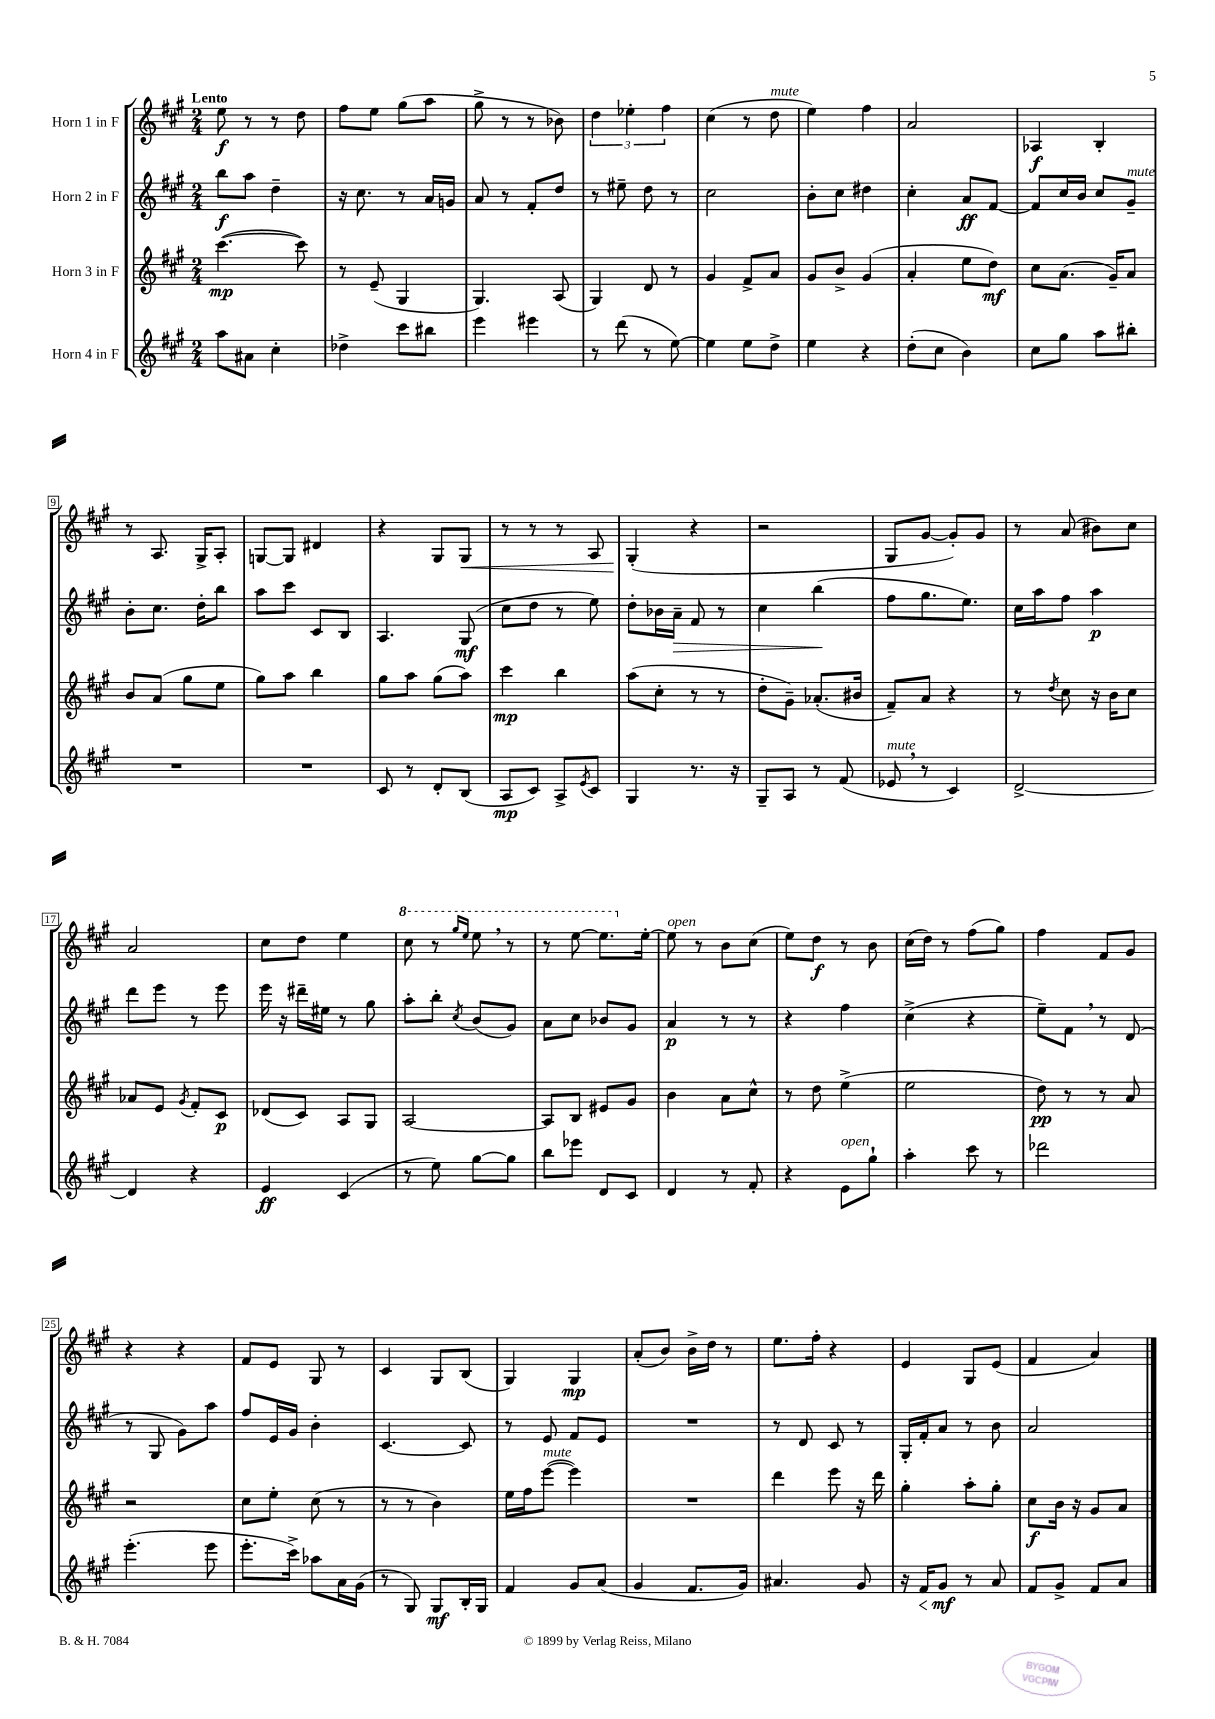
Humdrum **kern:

**kern	**kern	**kern	**kern
*staff4	*staff3	*staff2	*staff1
*clefG2	*clefG2	*clefG2	*clefG2
*k[f#c#g#]	*k[f#c#g#]	*k[f#c#g#]	*k[f#c#g#]
*M2/4	*M2/4	*M2/4	*M2/4
8aa	([4.ccc#	8bb	8ee
8a#	.	8aa	8r
4cc#'	.	4dd~	8r
.	8ccc#])	.	8dd
=	=	=	=
4dd-^	8r	16r	8ff#
.	.	8.cc#	.
.	(8e~	.	8ee
8ccc#	4G#	8r	(8gg#
8bb#	.	16a	8aa
.	.	16g	.
=	=	=	=
4eee	4.G#)	8a	8gg#^
.	.	8r	8r
4eee#	.	8f#'	8r
.	(8A	8dd	8b-)
=	=	=	=
8r	4G#)	8r	6dd
(8ddd	.	8ee#~	.
.	.	.	6ee-'
8r	8d	8dd	.
.	.	.	6ff#
[8ee)	8r	8r	.
=	=	=	=
4ee]	4g#	2cc#	(4cc#
8ee	8f#^	.	8r
8dd^	8a	.	8dd
=	=	=	=
4ee	8g#	8b'	4ee)
.	8b^	8cc#	.
4r	(4g#	4dd#	4ff#
=	=	=	=
(8dd'	4a'	4cc#'	2a
8cc#	.	.	.
4b)	8ee	8a	.
.	8dd)	[8f#	.
=	=	=	=
8cc#	8cc#	8f#]	4A-
8gg#	(8.a	16cc#	.
.	.	16b	.
8aa	.	8cc#	4B'
.	16g#~)	.	.
8bb#'	8a	8g#~	.
=	=	=	=
2r	8b	8b'	8r
.	(8a	8.cc#	8.A
.	8gg#	.	.
.	.	16dd'	16G#^
.	8ee	8bb	8A'
=	=	=	=
2r	8gg#)	8aa	[8G
.	8aa	8ccc#	8G]
.	4bb	8c#	4d#
.	.	8B	.
=	=	=	=
8c#	8gg#	4.A	4r
8r	8aa	.	.
8d'	(8gg#	.	8G#
(8B	8aa)	(8G#	8G#
=	=	=	=
8A	4ccc#	8cc#	8r
8c#)	.	8dd	8r
8A^	4bb	8r	8r
8qe	.	.	.
8c#	.	8ee)	8A
=	=	=	=
4G#	(8aa	8dd'	(4G#'
.	8cc#'	16b-	.
.	.	16a~	.
8.r	8r	8f#	4r
.	8r	8r	.
16r	.	.	.
=	=	=	=
8G#~	8dd'	4cc#	2r
8A	8g#~)	.	.
8r	(8.a-'	(4bb	.
(8f#	.	.	.
.	16b#	.	.
=	=	=	=
8e-	8f#~)	8ff#	8G#
8r	8a	8.gg#	[8g#
4c#)	4r	.	8g#'])
.	.	8.ee)	.
.	.	.	8g#
=	=	=	=
[2d^	8r	16cc#	8r
.	.	16aa	.
.	8qdd	.	.
.	8cc#	8ff#	(8a
.	16r	4aa	8b#)
.	16b	.	.
.	8cc#	.	8cc#
=	=	=	=
4d]	8a-	8ddd	2a
.	8e	8eee	.
.	8qg#	.	.
4r	8f#'	8r	.
.	8c#	8eee	.
=	=	=	=
4e	(8d-	16eee	8cc#
.	.	16r	.
.	8c#)	16ddd#~	8dd
.	.	16ee#	.
(4c#	8A	8r	4ee
.	8G#	8gg#	.
=	=	=	=
8r	[2A	8aa'	8ccc#
8ee)	.	8bb'	8r
.	.	.	16qqggg#
.	.	8qcc#	16qqeee
[8gg#	.	(8b	8eee
8gg#]	.	8g#)	8r
=	=	=	=
8bb	8A]	8a	8r
8eee-	8B	8cc#	[8eee
8d	8e#	8b-	8.eee]
8c#	8g#	8g#	.
.	.	.	[16ee'
=	=	=	=
4d	4b	4a	8ee]
.	.	.	8r
8r	8a	8r	8b
8f#'	8cc#^^	8r	(8cc#
=	=	=	=
4r	8r	4r	8ee)
.	8dd	.	8dd
8e	(4ee^	4ff#	8r
8gg#`	.	.	8b
=	=	=	=
4aa'	2ee	(4cc#^	(16cc#
.	.	.	16dd)
.	.	.	8r
8ccc#	.	4r	(8ff#
8r	.	.	8gg#)
=	=	=	=
2ddd-	8dd)	8ee~)	4ff#
.	8r	8f#	.
.	8r	8r	8f#
.	8a	(8d	8g#
=	=	=	=
(4.eee'	2r	8r	4r
.	.	8G#	.
.	.	8g#)	4r
8eee	.	8aa	.
=	=	=	=
8.eee'	8cc#	8ff#	8f#
.	8ee'	16e	8e
16ccc#^)	.	16g#	.
8aa-	(8cc#	4b'	8G#
16a	8r	.	8r
(16g#	.	.	.
=	=	=	=
8r	8r	[4.c#	4c#
8G#)	8r	.	.
8G#	4b)	.	8G#
16B'	.	8c#]	(8B
16G#	.	.	.
=	=	=	=
4f#	16ee	8r	4G#)
.	16ff#	.	.
.	([8eee	8e	.
8g#	4eee])	8f#	4G#
(8a	.	8e	.
=	=	=	=
4g#	2r	2r	(8a'
.	.	.	8b)
8.f#	.	.	16b^
.	.	.	16dd
.	.	.	8r
16g#)	.	.	.
=	=	=	=
4.a#	4ddd	8r	8.ee
.	.	8d	.
.	.	.	16ff#'
.	8eee	8c#	4r
8g#	16r	8r	.
.	16ddd	.	.
=	=	=	=
16r	4gg#'	16G#'	4e
16f#	.	16f#'	.
8g#	.	8a	.
8r	8aa'	8r	8G#
8a	8gg#'	8b	(8e
=	=	=	=
8f#	8cc#	2a	4f#
8g#^	16b	.	.
.	16r	.	.
8f#	8g#	.	4a)
8a	8a	.	.
==	==	==	==
*-	*-	*-	*-
